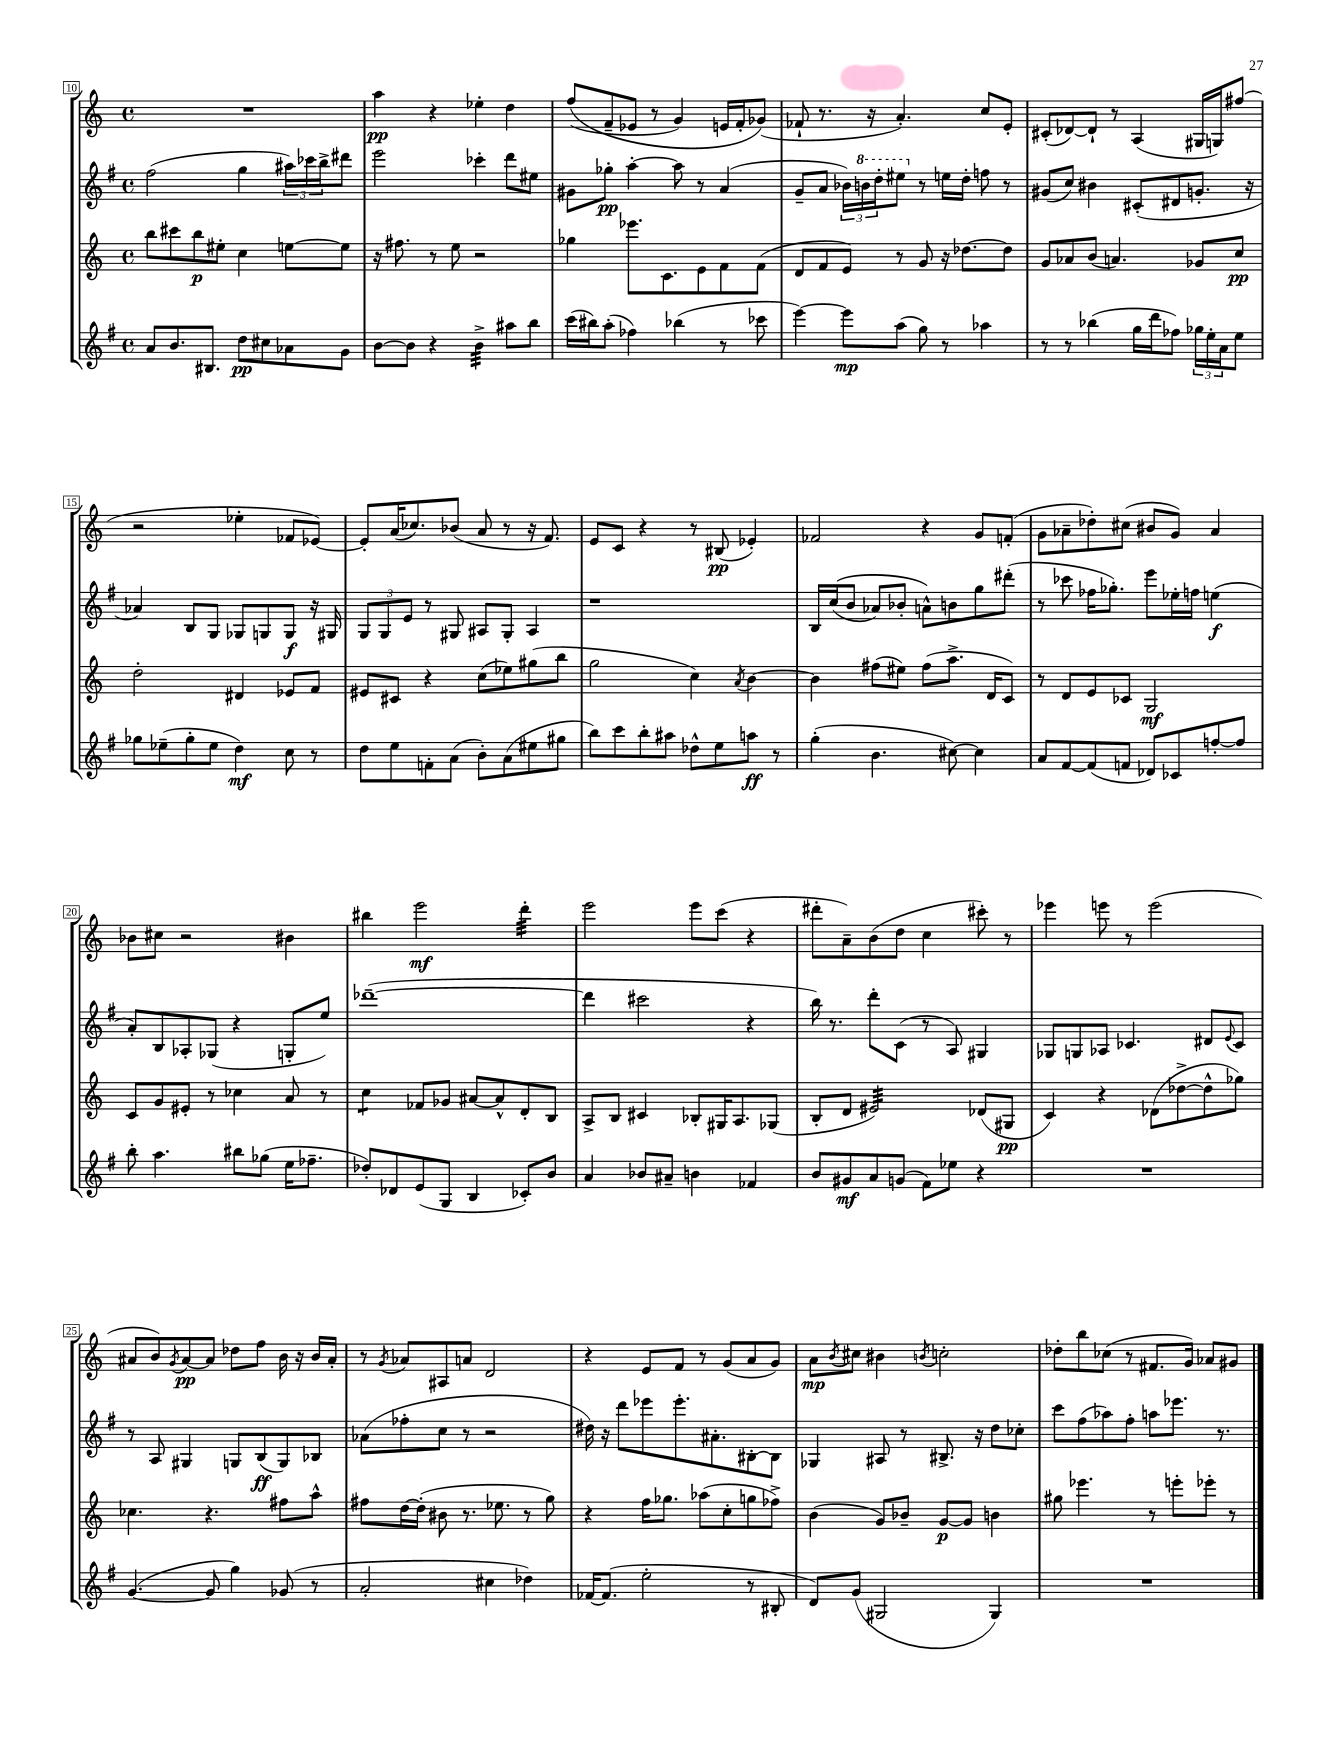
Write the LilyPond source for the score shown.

<<
\new StaffGroup <<
\new Staff = "s0" {
    \clef treble \key c \major \defaultTimeSignature \time 4/4
    R1 |
    a''4\pp r4 ees''4-. d''4 |
    f''8(\( f'8-- ees'8 r8 g'4) e'16 f'16-. ges'8(\) |
    fes'8-! r8. r16 a'4.-.) c''8 e'8-. |
    cis'8-.( des'8~) des'8-! r8 a4( gis16 g16) fis''8( |
    r2 ees''4-. fes'8 ees'8~) |
    ees'8-. a'16( ces''8.) bes'8( a'8 r8 r16 f'8.) |
    e'8 c'8 r4 r8 bis8\pp( ees'4-.) |
    fes'2 r4 g'8 f'8-.( |
    g'8 aes'8-- des''8-.) cis''8( bis'8 g'8) aes'4 |
    bes'8 cis''8 r2 bis'4 |
    bis''4 e'''2\mf d'''4:32-. |
    e'''2 e'''8 c'''8( r4 |
    dis'''8-. a'8--) b'8( d''8 c''4 cis'''8-.) r8 |
    ees'''4 e'''8 r8 e'''2( |
    ais'8 b'8) \acciaccatura { g'8 } ais'8~\pp ais'8 des''8 f''8 b'16 r16 b'16 ais'16-. |
    r8 \acciaccatura { g'8 } aes'8 ais8 a'8 d'2 |
    r4 e'8 f'8 r8 g'8( a'8 g'8) |
    a'8\mp \acciaccatura { b'8 } cis''8 bis'4 \acciaccatura { b'8 } c''2-. |
    des''8-. b''8 ces''8( r8 fis'8. g'16) aes'8 gis'8 \bar "|." |
}
\new Staff = "s1" {
    \clef treble \key g \major \defaultTimeSignature \time 4/4
    fis''2( g''4 \tuplet 3/2 { ais''16) ces'''16 b''16-> } dis'''8 |
    e'''2 ces'''4-. d'''8 eis''8 |
    gis'8 ges''8-.\pp a''4~-. a''8 r8 a'4( |
    g'8-- a'8 \tuplet 3/2 { bes'16) \ottava #1 b''!16 d'''16-. } eis'''8 \ottava #0 r8 e''!16 d''16-. f''8 r8 |
    gis'8( c''8) bis'4 cis'8-.( dis'8 g'8.-. r16 |
    aes'4) b8 g8 ges8 g8 g8\f r16 gis16 |
    \tuplet 3/2 { g8 g8 e'8 } r8 gis8 ais8 gis8-. ais4 |
    r1 |
    b16 c''16(\( b'8 aes'8) bes'8-. a'8-^\) b'8 g''8 dis'''8-.( |
    r8 ces'''8 fes''16 ges''8.-.) e'''8 ees''16-. f''16 e''4\f( |
    a'8-.) b8 aes8-. ges8( r4 g8-. e''8) |
    des'''1~--( |
    des'''4 cis'''2 r4 |
    b''16) r8. d'''8-. c'8( r8 a8) gis4 |
    ges8 g8 aes8 ces'4. dis'8 \appoggiatura { e'8 } ces'8 |
    r8 a8 gis4 g8 b8\ff( g8) bes8 |
    aes'8( fes''8-. c''8 r8 r2 |
    dis''16) r16 d'''8 ees'''8 ees'''8.-. ais'8.-. bis8~-. bis8 |
    ges4 ais8 r8 bis8.-> r16 d''8 ces''8-. |
    c'''8 fis''8( aes''8) fis''8-. a''8 ees'''8. r8. \bar "|." |
}
\new Staff = "s2" {
    \clef treble \key c \major \defaultTimeSignature \time 4/4
    b''8 cis'''8 b''8\p eis''8-. c''4 e''8~ e''8 |
    r16 fis''8. r8 e''8 r2 |
    ges''4 ees'''8. c'8. e'8 f'8 f'8( |
    d'8 f'8 e'8) r8 g'8 r16 des''8.~ des''8 |
    g'8 aes'8 b'8( a'4.) ges'8 c''8\pp |
    d''2-. dis'4 ees'8 f'8 |
    eis'8 cis'8 r4 c''8( ees''8) gis''8( b''8 |
    g''2 c''4) \acciaccatura { a'8 } b'4~ |
    b'4 fis''8( eis''8) fis''8( a''8.-> d'16 c'8) |
    r8 d'8 e'8 ces'8 g2\mf |
    c'8 g'8 eis'8-. r8 ces''4 a'8 r8 |
    c''4:8 fes'8 ges'8 ais'8~ ais'8-^ d'8-. b8 |
    a8-> b8 cis'4 bes8-. gis16 a8. ges8( |
    b8-. d'8 eis'2:32) des'8( gis8\pp |
    c'4) r4 des'8( des''8~-> des''8-^ ges''8) |
    ces''4. r4. fis''8 a''8-^ |
    fis''8 d''16~ d''16-.( bis'8 r8. ees''8. r8 g''8) |
    r4 f''16 ges''8. aes''8( c''8-. g''8 fes''8->) |
    b'4( g'8) bes'8-- g'8~\p g'8 b'4 |
    gis''8 ees'''4. r8 e'''8-. ees'''8-. r8 \bar "|." |
}
\new Staff = "s3" {
    \clef treble \key g \major \defaultTimeSignature \time 4/4
    a'8 b'8. bis8. d''8\pp cis''8 aes'8 g'8 |
    b'8~ b'8 r4 b'4:32-> ais''8 b''8 |
    c'''16( bis''16) a''8-.( fes''4) bes''4( r8 ces'''8 |
    e'''4~) e'''8\mp a''8( g''8) r8 aes''4 |
    r8 r8 bes''4( g''16 d'''16 fes''8) \tuplet 3/2 { ges''16 e''16-. a'16 } e''8 |
    ges''8 ees''8--( ges''8-. ees''8 d''4\mf) c''8 r8 |
    d''8 e''8 f'8-. a'8( b'8-.) a'8( eis''8 gis''8 |
    b''8) c'''8 b''8-. ais''8 des''8-^ e''8 a''8\ff r8 |
    g''4-.( b'4. cis''8~) cis''4 |
    a'8 fis'8~ fis'8( f'8 des'8) ces'8 f''8~-. f''8 |
    b''8-. a''4. bis''8 ges''8( e''16 fes''8.-- |
    des''8-.) des'8 e'8( g8 b4 ces'8-.) b'8 |
    a'4 bes'8 ais'8-- b'4 fes'4 |
    b'8 gis'8\mf a'8 g'8( fis'8) ees''8 r4 |
    R1 |
    g'4.~( g'8 g''4) ges'8( r8 |
    a'2-. cis''4 des''4) |
    fes'16~ fes'8.( e''2-. r8 bis8-. |
    d'8) g'8( gis2 gis4) |
    R1 \bar "|." |
}
>>
>>
\layout { \context { \Score currentBarNumber = #10 \override BarNumber.stencil = #(make-stencil-boxer 0.1 0.3 ly:text-interface::print) } }
